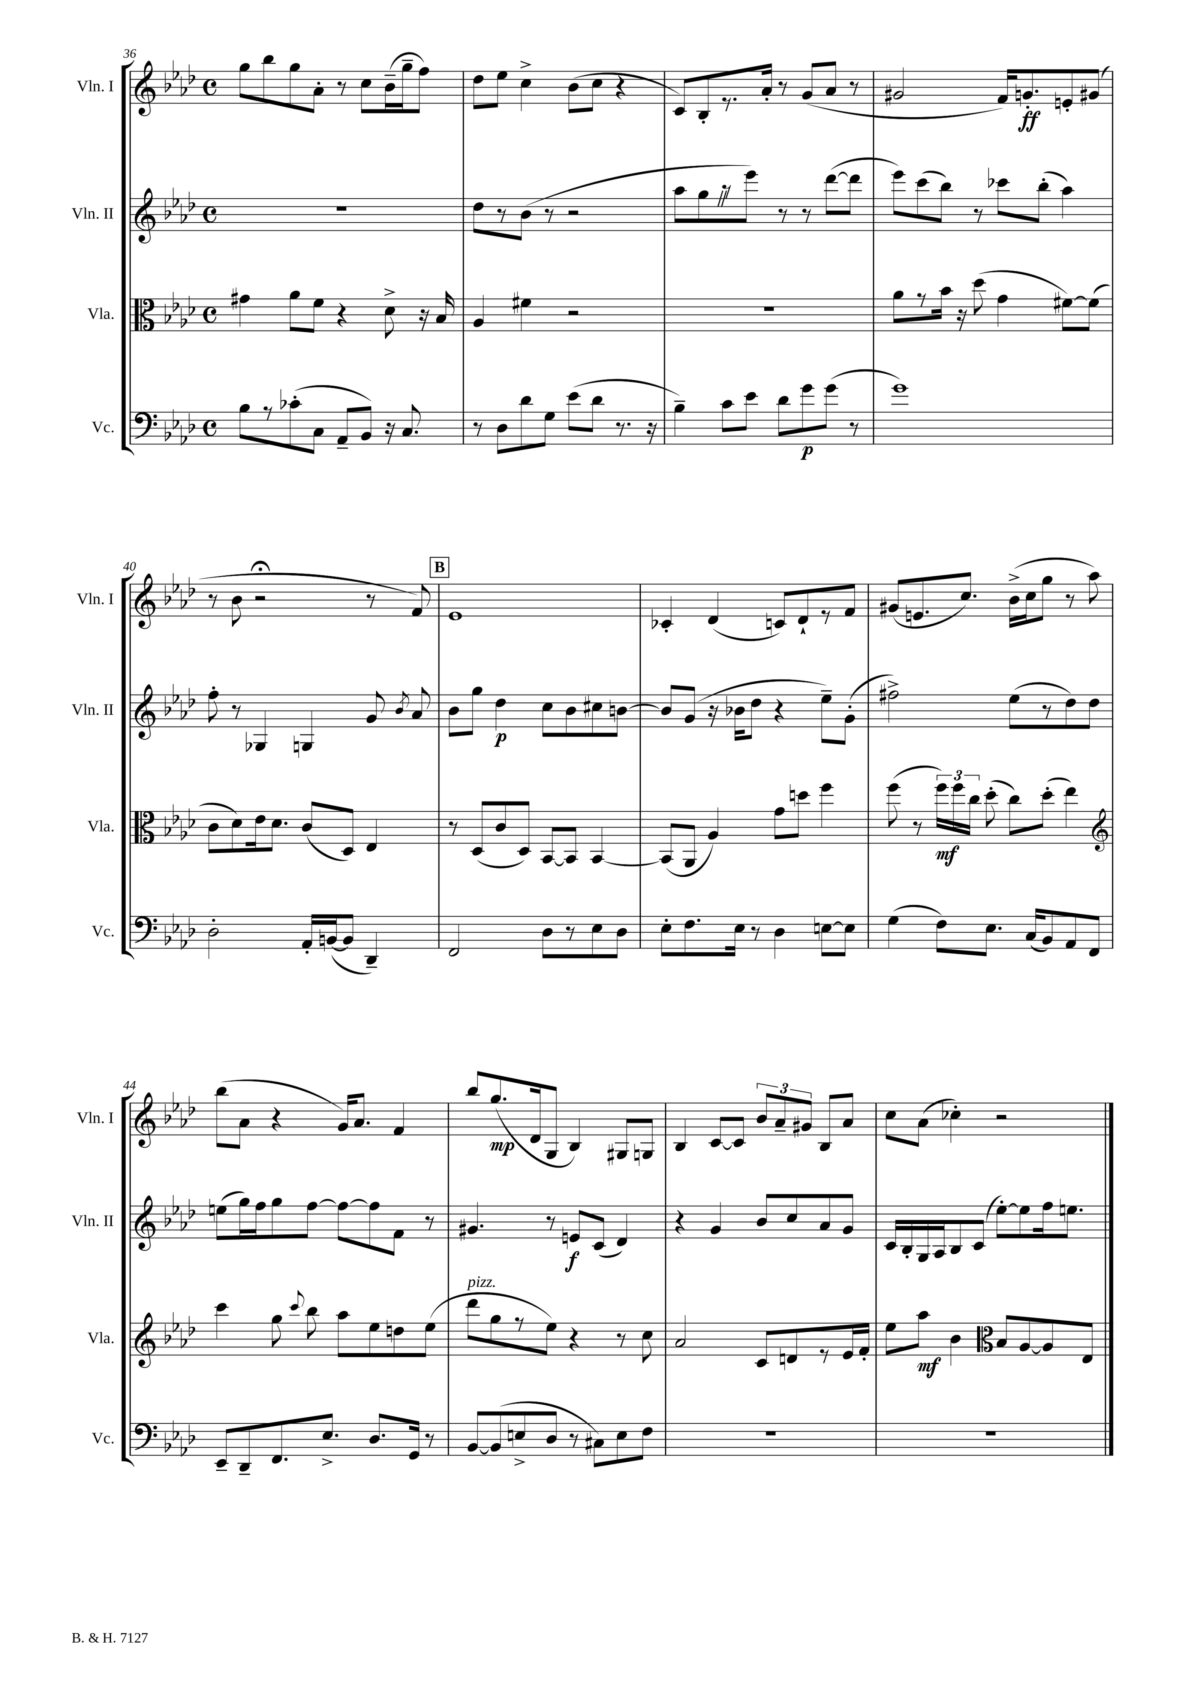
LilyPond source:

<<
\new StaffGroup <<
\new Staff = "s0" \with { instrumentName = "Vln. I" shortInstrumentName = "Vln. I" } {
    \clef treble \key aes \major \defaultTimeSignature \time 4/4
    \autoBeamOff g''8[ bes''8 g''8 aes'8]-. r8 c''8[ bes'16--( g''16-- f''8]) |
    des''8[ ees''8] c''4-> bes'8[( c''8] r4 |
    c'8[) bes8-. r8. aes'16]-. r8 g'8[( aes'8] r8 |
    gis'2 f'16[) g'8.-.\ff e'8-. gis'8]( |
    r8 bes'8 r2\fermata r8 f'8) |
    \mark \markup { \box "B" } ees'1 |
    ces'4-. des'4( c'8[) des'8-! r8 f'8] |
    gis'8[( e'8. c''8.]) bes'16[->( c''16 g''8] r8 aes''8) |
    bes''8[( aes'8] r4 g'16[) aes'8.] f'4 |
    bes''8[ g''8.\mp( des'16 g8] bes4) gis8[ g8] |
    bes4 c'8[~ c'8] \tuplet 3/2 { bes'8[ aes'8-- gis'8] } bes8[ aes'8] |
    c''8[ aes'8]( ces''4-.) r2 \bar "|." |
}
\new Staff = "s1" \with { instrumentName = "Vln. II" shortInstrumentName = "Vln. II" } {
    \clef treble \key aes \major \defaultTimeSignature \time 4/4
    \autoBeamOff R1 |
    des''8[ r8 bes'8]( r8 r2 |
    aes''8[ g''8 \once \override BreathingSign.text = \markup { \musicglyph "scripts.caesura.straight" } \breathe r8 ees'''8]) r8 r8 des'''8[~( des'''8] |
    ees'''8[) c'''8( bes''8]) r8 ces'''8[ bes''8]-.( aes''4) |
    f''8-. r8 ges4 g4 g'8 \acciaccatura { bes'8 } aes'8 |
    \mark \markup { \box "B" } bes'8[ g''8] des''4\p c''8[ bes'8 cis''8 b'8]~ |
    b'8[ g'8]( r16 bes'16[ des''8] r4 ees''8[--) g'8]-.( |
    fis''2->) ees''8[( r8 des''8) des''8] |
    e''8[( g''16) f''16 g''8 f''8]~ f''8[~ f''8 f'8] r8 |
    gis'4. r8 e'8[\f c'8]( des'4) |
    r4 g'4 bes'8[ c''8 aes'8 g'8] |
    c'16[ bes16-. g16 aes16 bes8 c'8]( ees''8[~-.) ees''8 f''16 e''8.] \bar "|." |
}
\new Staff = "s2" \with { instrumentName = "Vla." shortInstrumentName = "Vla." } {
    \clef alto \key aes \major \defaultTimeSignature \time 4/4
    \autoBeamOff gis'4 aes'8[ f'8] r4 des'8-> r16 bes16 |
    aes4 fis'4 r2 |
    R1 |
    aes'8[ r8 bes'16] r16 des''8( g'4 fis'8[~) fis'8]( |
    c'8[ des'8) ees'16 des'8.] c'8[( des8]) ees4 |
    \mark \markup { \box "B" } r8 des8[( c'8 des8]) bes,8[~ bes,8] bes,4~ |
    bes,8[( aes,8] aes4) g'8[ d''8] f''4 |
    f''8( r8 \tuplet 3/2 { f''16[\mf) f''16 c''16] } des''8-.( c''8[) des''8]-.( ees''4) |
    \clef treble c'''4 g''8 \appoggiatura { c'''8 } bes''8 aes''8[ ees''8 d''8 ees''8]( |
    des'''8[^\markup { \italic "pizz." } g''8 r8 ees''8]) r4 r8 c''8 |
    aes'2 c'8[ d'8 r8 ees'16 f'16]-. |
    ees''8[ aes''8]\mf bes'4 \clef alto bes8[ aes8~ aes8 ees8] \bar "|." |
}
\new Staff = "s3" \with { instrumentName = "Vc." shortInstrumentName = "Vc." } {
    \clef bass \key aes \major \defaultTimeSignature \time 4/4
    \autoBeamOff bes8[ r8 ces'8-.( c8] aes,8[-- bes,8]) r16 c8. |
    r8 des8[ des'8 g8] ees'8[( des'8] r8. r16 |
    bes4--) c'8[ ees'8] des'8[ g'8\p g'8]( r8 |
    g'1) |
    des2-. aes,16[-. b,16~( b,8] des,4--) |
    \mark \markup { \box "B" } f,2 des8[ r8 ees8 des8] |
    ees8[-. f8. ees16] r8 des4 e8[~ e8] |
    g4( f8[) ees8.] c16[( bes,8) aes,8 f,8] |
    ees,8[-- des,8-- f,8. ees8.]-> des8.[ g,16] r8 |
    bes,8[~ bes,8( e8-> des8] r8 cis8[) e8 f8] |
    R1 |
    R1 \bar "|." |
}
>>
>>
\layout { \context { \Score currentBarNumber = #36 } }
